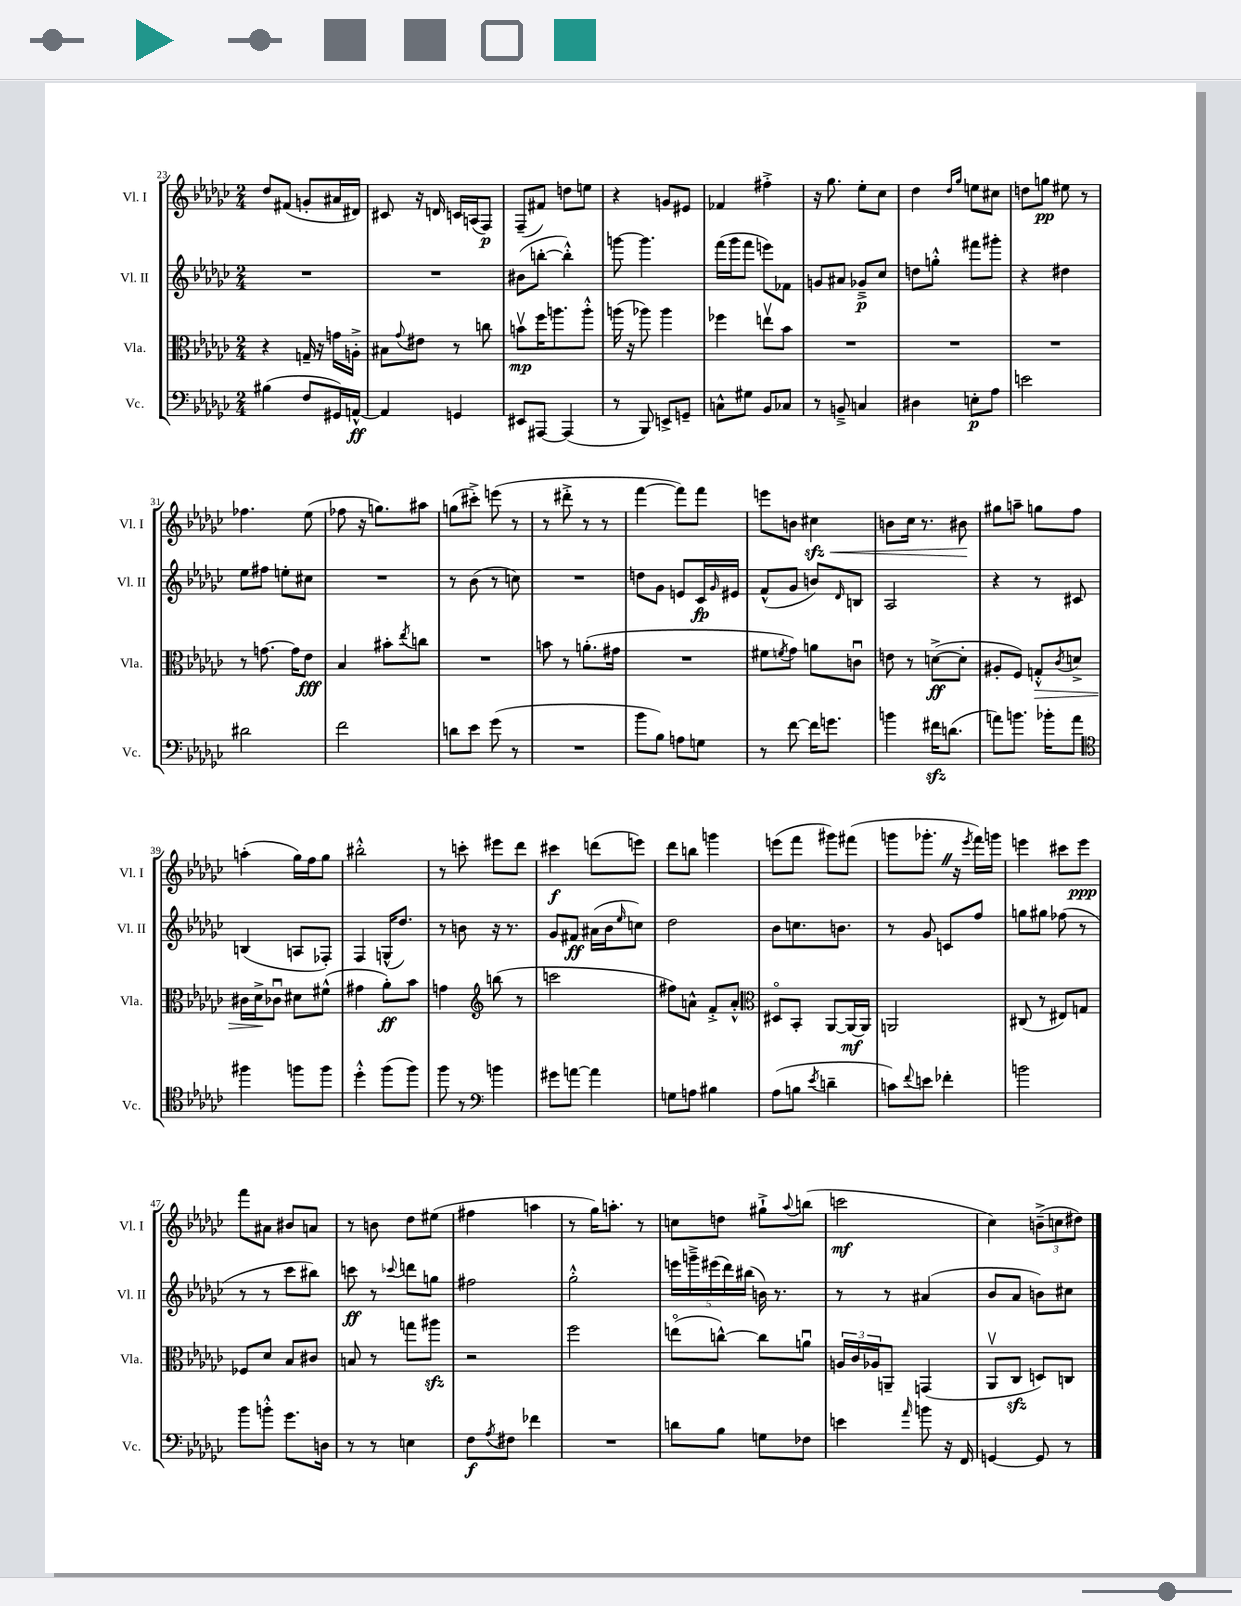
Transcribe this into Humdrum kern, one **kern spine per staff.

**kern	**dynam	**kern	**dynam	**kern	**dynam	**kern	**dynam
*part4	*part4	*part3	*part3	*part2	*part2	*part1	*part1
*staff4	*staff4	*staff3	*staff3	*staff2	*staff2	*staff1	*staff1
*I"Vc.	*	*I"Vla.	*	*I"Vl. II	*	*I"Vl. I	*
*I'Vc.	*	*I'Vla.	*	*I'Vl. II	*	*I'Vl. I	*
*clefF4	*	*clefC3	*	*clefG2	*	*clefG2	*
*k[b-e-a-d-g-c-]	*	*k[b-e-a-d-g-c-]	*	*k[b-e-a-d-g-c-]	*	*k[b-e-a-d-g-c-]	*
*M2/4	*	*M2/4	*	*M2/4	*	*M2/4	*
=23	=23	=23	=23	=23	=23	=23	=23
(4B#X\	.	4r	.	2r	.	8dd-/L	.
.	.	.	.	.	.	(8f#X/J	.
8F/L	.	16Gn~/	.	.	.	8gn'/L	.
.	.	16r	.	.	.	.	.
16GG#X/L)	.	16gn\LL	.	.	.	16a#X/L	.
[16AAn^^/JJ	ff	16An'^\JJ	.	.	.	16d#X/JJ)	.
=24	=24	=24	=24	=24	=24	=24	=24
4AA/]	.	8B#X\L	.	2r	.	8c#X/	.
.	.	8qqg-/	.	.	.	.	.
.	.	8e#X\J	.	.	.	16r	.
.	.	.	.	.	.	16dn/	.
4GGn/	.	8r	.	.	.	16cn/LL	.
.	.	.	.	.	.	(16An/J	.
.	.	8ccn\	.	.	.	8F/J)	p
=25	=25	=25	=25	=25	=25	=25	=25
8EE#X/L	.	8bnv\L	mp	(8b#X\L	.	(8F~/L	.
[8AAA#X/J	.	16ff\K	.	[8bbn'\J	.	8f#X/J)	.
.	.	8.aan\	.	.	.	.	.
(4AAA#/]	.	.	.	4bb'^^\])	.	8ddn\L	.
.	.	8aa'^^\J	.	.	.	8een\J	.
=26	=26	=26	=26	=26	=26	=26	=26
8r	.	(16aan\	.	[8gggn\	.	4r	.
.	.	16r	.	.	.	.	.
8BBB-/)	.	8aa-X\)	.	4.ggg\]	.	.	.
8EEn^/L	.	4aa-\	.	.	.	8gn/L	.
8GGn~/J	.	.	.	.	.	8e#X/J	.
=27	=27	=27	=27	=27	=27	=27	=27
8Cn^^\L	.	4ff-X\	.	(16fff\LL	.	4f-X/	.
.	.	.	.	16ggg-\J	.	.	.
8G#X\J	.	.	.	8fff\J	.	.	.
8BB-/L	.	8eenv\L	.	8eeen\L)	.	4ff#X'^\	.
8C-X/J	.	8b-\J	.	8f-X\J	.	.	.
=28	=28	=28	=28	=28	=28	=28	=28
8r	.	2r	.	8gn/L	.	16r	.
.	.	.	.	.	.	8.gg-\	.
8BBn~^/	.	.	.	8a#X/J	.	.	.
4Cn/	.	.	.	8g-X~^/L	p	8ee-'\L	.
.	.	.	.	8cc-/J	.	8cc-\J	.
=29	=29	=29	=29	=29	=29	=29	=29
4D#X\	.	2r	.	8ddn\L	.	4dd-\	.
.	.	.	.	8ggn'^^\J	.	.	.
.	.	.	.	.	.	16qqdd-/LL	.
.	.	.	.	.	.	16qqgg-/JJ	.
8En'\L	p	.	.	8fff#X\L	.	8een\L	.
8A-\J	.	.	.	8ggg#X'\J	.	8cc#X\J	.
=30	=30	=30	=30	=30	=30	=30	=30
2en\	.	2r	.	4r	.	8ddn\L	.
.	.	.	.	.	.	8ggn\J	pp
.	.	.	.	4dd#X\	.	8ee#X\	.
.	.	.	.	.	.	8r	.
!!LO:LB:g=z
=31	=31	=31	=31	=31	=31	=31	=31
2d#X\	.	8r	.	8ee-\L	.	4.ff-X\	.
.	.	[8.gn\	.	8ff#X\J	.	.	.
.	.	.	.	8een'\L	.	.	.
.	.	16g\KL]	.	.	.	.	.
.	.	8e-\J	fff	8cc#X\J	.	(8ee-\	.
=32	=32	=32	=32	=32	=32	=32	=32
2f\	.	4B-/	.	2r	.	8ff-X\	.
.	.	.	.	.	.	16r	.
.	.	.	.	.	.	8.ggn\L)	.
.	.	8b#X'\L	.	.	.	.	.
.	.	8qee-/	.	.	.	.	.
.	.	8ccn\J	.	.	.	8aa#X\J	.
=33	=33	=33	=33	=33	=33	=33	=33
8dn\L	.	2r	.	8r	.	(8ggn\L	.
8e-\J	.	.	.	(8b-\	.	8ccc#X'^\J)	.
(8g-\	.	.	.	8r	.	(8eeen\	.
8r	.	.	.	8ccn\)	.	8r	.
=34	=34	=34	=34	=34	=34	=34	=34
2r	.	8bn\	.	2r	.	8r	.
.	.	8r	.	.	.	8ddd#X'^\	.
.	.	(8.an'\L	.	.	.	8r	.
.	.	.	.	.	.	8r	.
.	.	16g#X\Jk	.	.	.	.	.
=35	=35	=35	=35	=35	=35	=35	=35
8b-\L	.	2r	.	8ddn\L	.	[4fff\	.
8B-\J)	.	.	.	8g-\J	.	.	.
8An\L	.	.	.	8en/L	.	8fff\L])	.
8Gn\J	.	.	.	16c-/L	fp	8fff\J	.
.	.	.	.	16qqg-/	.	.	.
.	.	.	.	16e#X/JJ	.	.	.
=36	=36	=36	=36	=36	=36	=36	=36
8r	.	8f#X\L	.	(8f^^/L	.	8eeen\L	.
.	.	8qfn/	.	.	.	.	.
[8f\	.	8g-\J)	.	8g-/J	.	8bn\J	.
!	!	!	!	!	!	!	!LO:HP:b
16f\KL]	.	8an\L	.	8bn/L)	.	4cc#Xzz\	<
8.gn\J	.	.	.	.	.	.	.
.	.	.	.	16qqd-/	.	.	.
.	.	8cnu\J	.	8Bn/J	.	.	.
=37	=37	=37	=37	=37	=37	=37	=37
4bn\	.	8en\	.	2A-/	.	8bn\L	.
.	.	8r	.	.	.	16cc-\Jk	.
.	.	.	.	.	.	8.r	.
16f#Xzz\KL	.	([8dn^\L	ff	.	.	.	.
(8.dn\J	.	.	.	.	.	.	.
.	.	8d'\J]	.	.	.	8b#X\	.
.	.	.	.	.	.	.	[
=38	=38	=38	=38	=38	=38	=38	=38
8an\L)	.	8A#X'/L	.	4r	.	8gg#X\L	.
8.bn\J	.	8F/J)	.	.	.	8aan~\J	.
!	!	!	!LO:HP:b	!	!	!	!
.	.	8Gn'^^/L	>	8r	.	8ggn\L	.
16b-X'\KL	.	.	.	.	.	.	.
.	.	8qc-/	.	.	.	.	.
8a\J	.	8dn^/J	.	8c#X/	.	8ff\J	.
!!LO:LB:g=z
=39	=39	=39	=39	=39	=39	=39	=39
*clefC4	*	*	*	*	*	*	*
4ff#X\	.	16c#X\LL	.	(4Bn/	.	(4aan'\	.
.	.	16d-^\J	.	.	.	.	.
.	.	8c-Xu\J	]	.	.	.	.
8ffn\L	.	8d#X\L	.	8An/L	.	16gg-\LL)	.
.	.	.	.	.	.	16ff\J	.
8ff\J	.	(8f#X^^\J	.	8F-X'/J)	.	8gg-\J	.
=40	=40	=40	=40	=40	=40	=40	=40
4dd-'^^\	.	4g#X\	.	4F/	.	2bb#X'^^\	.
(8ff\L	.	8a-'\L)	ff	(16Gn^^/KL	.	.	.
.	.	.	.	8.dd-/J)	.	.	.
8ff\J)	.	8b-\J	.	.	.	.	.
=41	=41	=41	=41	=41	=41	=41	=41
8ff\	.	4gn\	.	8r	.	8r	.
8r	.	.	.	8bn\	.	8cccn'\	.
*clefF4	*	*clefG2	*	*	*	*	*
4bn\	.	(8bbn\	.	16r	.	8eee#X\L	.
.	.	.	.	8.r	.	.	.
.	.	8r	.	.	.	8ddd-\J	.
=42	=42	=42	=42	=42	=42	=42	=42
8g#X\L	.	2cccn\	.	8g-/L	.	4ccc#X\	f
[8an\J	.	.	.	8f#X/J	ff	.	.
4a\]	.	.	.	(16a#X\LL	.	(8dddn\L	.
.	.	.	.	16b-\J	.	.	.
.	.	.	.	16qqee-/	.	.	.
.	.	.	.	8ccn\J)	.	8eeen\J)	.
=43	=43	=43	=43	=43	=43	=43	=43
8Gn\L	.	8ff#X\L)	.	2dd-\	.	8ddd-\L	.
8An\J	.	8an^^\J	.	.	.	8bbn\J	.
4B#X\	.	8f'^/L	.	.	.	4gggn\	.
.	.	8a'^^/J	.	.	.	.	.
=44	=44	=44	=44	=44	=44	=44	=44
*	*	*clefC3	*	*	*	*	*
(8A-\L	.	8D#X/L	.	8b-\L	.	(8eeen\L	.
8Bn\J	.	8BB-'/J	.	8.ccn\	.	8fff\J	.
8qe-/	.	.	.	.	.	.	.
4dn~\	.	[8AA-/L	.	.	.	8ggg#X\L)	.
.	.	.	.	8.bn\J	.	.	.
.	.	16AA-/L_	mf	.	.	(8fff#X\J	.
.	.	16AA-/JJ]	.	.	.	.	.
=45	=45	=45	=45	=45	=45	=45	=45
8cn\L)	.	2AAn/	.	8r	.	8gggn\L	.
8qqf/	.	.	.	.	.	.	.
8en\J	.	.	.	8g-/	.	8.ggg-X'Z\J	.
4f-X'\	.	.	.	8cn/L	.	.	.
.	.	.	.	.	.	16r	.
.	.	.	.	.	.	8qeee-/	.
.	.	.	.	8ff/J	.	16fff\LL)	.
.	.	.	.	.	.	16gggn\JJ	.
=46	=46	=46	=46	=46	=46	=46	=46
2bn\	.	(8C#X/	.	8ggn\L	.	4eeen\	.
.	.	8r	.	8gg#X\J	.	.	.
.	.	8E#X/L)	.	(8ff-X\	.	8ccc#X\L	.
.	.	8Gn/J	.	8r	.	8eee\J	ppp
!!LO:LB:g=z
=47	=47	=47	=47	=47	=47	=47	=47
8b-\L	.	8F-X/L	.	8r	.	8fff\L	.
8bn'^^\J	.	8d-/J	.	8r	.	8a#X\J	.
8.g-\L	.	8B-/L	.	8ccc-\L	.	8b#X/L	.
.	.	8c#X/J	.	8bb#X\J)	.	8an/J	.
16Dn\Jk	.	.	.	.	.	.	.
=48	=48	=48	=48	=48	=48	=48	=48
8r	.	8Bn/	.	8cccn\	ff	8r	.
8r	.	8r	.	8r	.	8bn\	.
.	.	.	.	8qqccc-X/	.	.	.
4En\	.	8ggn\L	.	8dddn\L	.	8dd-\L	.
.	.	8aa#Xzz\J	.	8ggn\J	.	(8ee#X\J	.
=49	=49	=49	=49	=49	=49	=49	=49
8F\L	f	2r	.	2ff#X\	.	4ff#X\	.
8qA-/	.	.	.	.	.	.	.
8F#X\J	.	.	.	.	.	.	.
4f-X\	.	.	.	.	.	4aan\	.
=50	=50	=50	=50	=50	=50	=50	=50
2r	.	2ff\	.	2gg-'^^\	.	8r	.
.	.	.	.	.	.	16gg-\KL)	.
.	.	.	.	.	.	8.aan'\J	.
.	.	.	.	.	.	8r	.
=51	=51	=51	=51	=51	=51	=51	=51
8dn\L	.	(8een\L	.	20eeen\LL	.	8ccn\L	.
.	.	.	.	20gggn~^\	.	.	.
.	.	.	.	(20eee#X\	.	.	.
8B-\J	.	[8ccn^^\J)	.	.	.	8ddn\J	.
.	.	.	.	20ddd-\)	.	.	.
.	.	.	.	(20bb#X\JJ	.	.	.
8Gn\L	.	8cc\L]	.	16bn\)	.	8gg#X`^\L	.
.	.	.	.	8.r	.	.	.
.	.	.	.	.	.	8qqaa-/	.
8F-X\J	.	8anu\J	.	.	.	(8bbn\J	.
=52	=52	=52	=52	=52	=52	=52	=52
4en\	.	24An/LL	.	8r	.	2cccn\	mf
.	.	24c-/	.	.	.	.	.
.	.	24A-X/J	.	.	.	.	.
.	.	8AAn~/J	.	8r	.	.	.
16qqa-/	.	.	.	.	.	.	.
8bn\	.	(4GGn/	.	(4a#X/	.	.	.
16r	.	.	.	.	.	.	.
16FF/	.	.	.	.	.	.	.
=53	=53	=53	=53	=53	=53	=53	=53
[4GGn/	.	8AA-v/L	.	8b-/L	.	4cc-\)	.
.	.	8C-zz/J	.	8a-/J	.	.	.
8GG/]	.	8Dn/L)	.	8bn\L)	.	(12bn~^\L	.
.	.	.	.	.	.	12ccn\	.
8r	.	8Cn/J	.	8cc#X\J	.	.	.
.	.	.	.	.	.	12dd#X\J)	.
==	==	==	==	==	==	==	==
*-	*-	*-	*-	*-	*-	*-	*-
